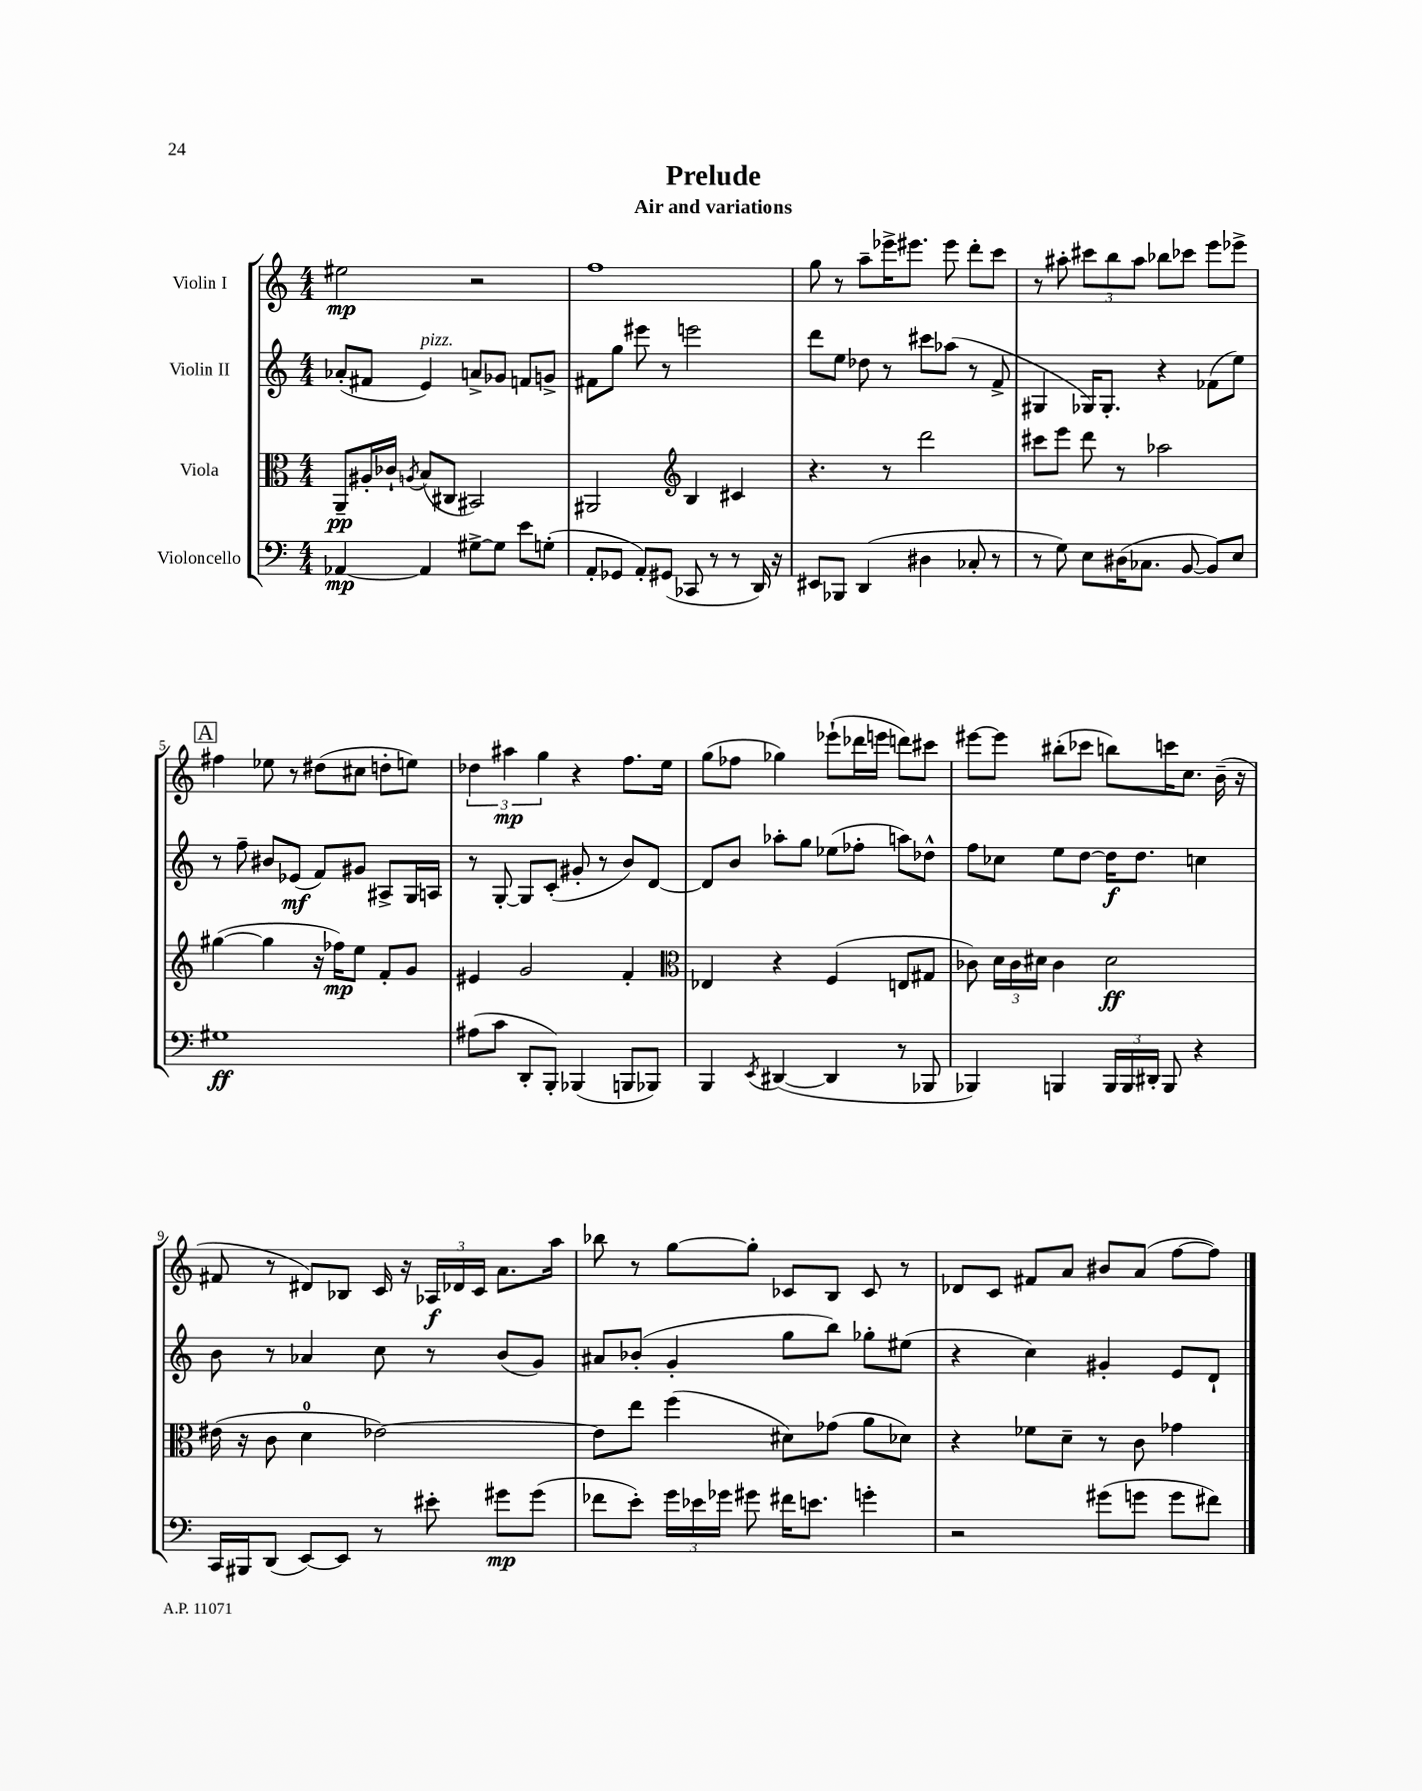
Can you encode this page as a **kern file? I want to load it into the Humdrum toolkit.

**kern	**kern	**kern	**kern
*staff4	*staff3	*staff2	*staff1
*clefF4	*clefC3	*clefG2	*clefG2
*k[]	*k[]	*k[]	*k[]
*M4/4	*M4/4	*M4/4	*M4/4
[4AA-	8AA~	(8a-'	2ee#
.	16A#'	8f#	.
.	16c-`	.	.
.	8qA	.	.
4AA-]	(8B	4e)	.
.	8C#	.	.
[8G#^	2BB#)	8a^	2r
8G#]	.	8g-	.
8e	.	8f	.
(8G'	.	8g^	.
=	=	=	=
8AA'	2AA#	8f#	1ff
8GG-	.	8gg	.
8AA')	.	8eee#	.
(8GG#	.	8r	.
*	*clefG2	*	*
8CC-	4B	2eee	.
8r	.	.	.
8r	4c#	.	.
16DD)	.	.	.
16r	.	.	.
=	=	=	=
8EE#	4.r	8ddd	8gg
8BBB-	.	8ee	8r
(4DD	.	8dd-	8aa~
.	8r	8r	16eee-^
.	.	.	8.eee#
4D#	2ddd	8ccc#	.
.	.	(8aa-	8eee#
8C-'	.	8r	8ddd'
8r	.	8f^	8ccc
=	=	=	=
8r	8ccc#	4G#	8r
8G)	8eee	.	8aa#'
8E	8ddd	16G-)	12ccc#
.	.	8.G-'	.
.	.	.	12bb
(16D#	8r	.	.
.	.	.	12aa#
8.C-	.	.	.
.	2aa-	4r	8bb-
[8BB	.	.	8ccc-
8BB])	.	(8f-	8eee
8E	.	8ee)	8eee-^
=	=	=	=
1G#	([4gg#	8r	4ff#
.	.	8ff~	.
.	4gg#]	8b#	8ee-
.	.	(8e-	8r
.	16r	8f)	(8dd#
.	16ff-)	.	.
.	8ee	8g#	8cc#
.	8f'	8A#^	8dd'
.	8g	16G	8ee)
.	.	16A	.
=	=	=	=
(8A#	4e#	8r	6dd-
8c	.	[8G'	.
.	.	.	6aa#
8DD'	2g	8G]	.
.	.	.	6gg
8BBB')	.	(8c'	.
(4BBB-	.	8g#'	4r
.	.	8r	.
8BBB	4f'	8b)	8.ff
8BBB-)	.	[8d	.
.	.	.	16ee
=	=	=	=
*	*clefC3	*	*
4BBB	4E-	8d]	(8gg
.	.	8b	8ff-
8qEE	.	.	.
([4DD#	4r	8aa-'	4gg-)
.	.	8gg	.
4DD#]	(4F	(8ee-	(8eee-`
.	.	8ff-'	16ddd-
.	.	.	16eee
8r	8E	8aa)	8ddd)
8BBB-	8G#	8dd-^^	8ccc#
=	=	=	=
4BBB-)	8c-)	8ff	[8eee#
.	24d	8cc-	8eee#]
.	24c-	.	.
.	24d#	.	.
4BBB	4c-	8ee	(8bb#'
.	.	[8dd	8ccc-
24BBB	2d#	16dd]	8bb)
24BBB	.	.	.
.	.	8.dd	.
24DD#'	.	.	.
8BBB	.	.	16ccc
.	.	.	8.cc
4r	.	4cc	.
.	.	.	(16b~
.	.	.	16r
=	=	=	=
16CC	(16e#	8b	8f#
16BBB#	16r	.	.
(8DD	8c	8r	8r
[8EE)	4d	4a-	8d#)
8EE]	.	.	8B-
8r	[2e-)	8cc	16c
.	.	.	16r
8e#'	.	8r	24A-
.	.	.	24d-
.	.	.	24c
8g#	.	(8b	8.a
(8g#	.	8g)	.
.	.	.	16aa
=	=	=	=
8f-	8e-]	8a#	8bb-
8e')	8ee	(8b-'	8r
24g	(4ff	4g'	[8gg
24e-	.	.	.
24g-	.	.	.
8g#	.	.	8gg']
16f#	8d#)	8gg	8c-
8.e	.	.	.
.	(8g-	8bb)	8B
4g'	8a	8gg-'	8c-
.	8d-)	(8ee#	8r
=	=	=	=
2r	4r	4r	8d-
.	.	.	8c
.	8f-	4cc)	8f#
.	8d~	.	8a
(8g#	8r	4g#'	8b#
8g	8c	.	(8a
8g	4g-	8e	[8ff
8f#)	.	8d`	8ff])
==	==	==	==
*-	*-	*-	*-
